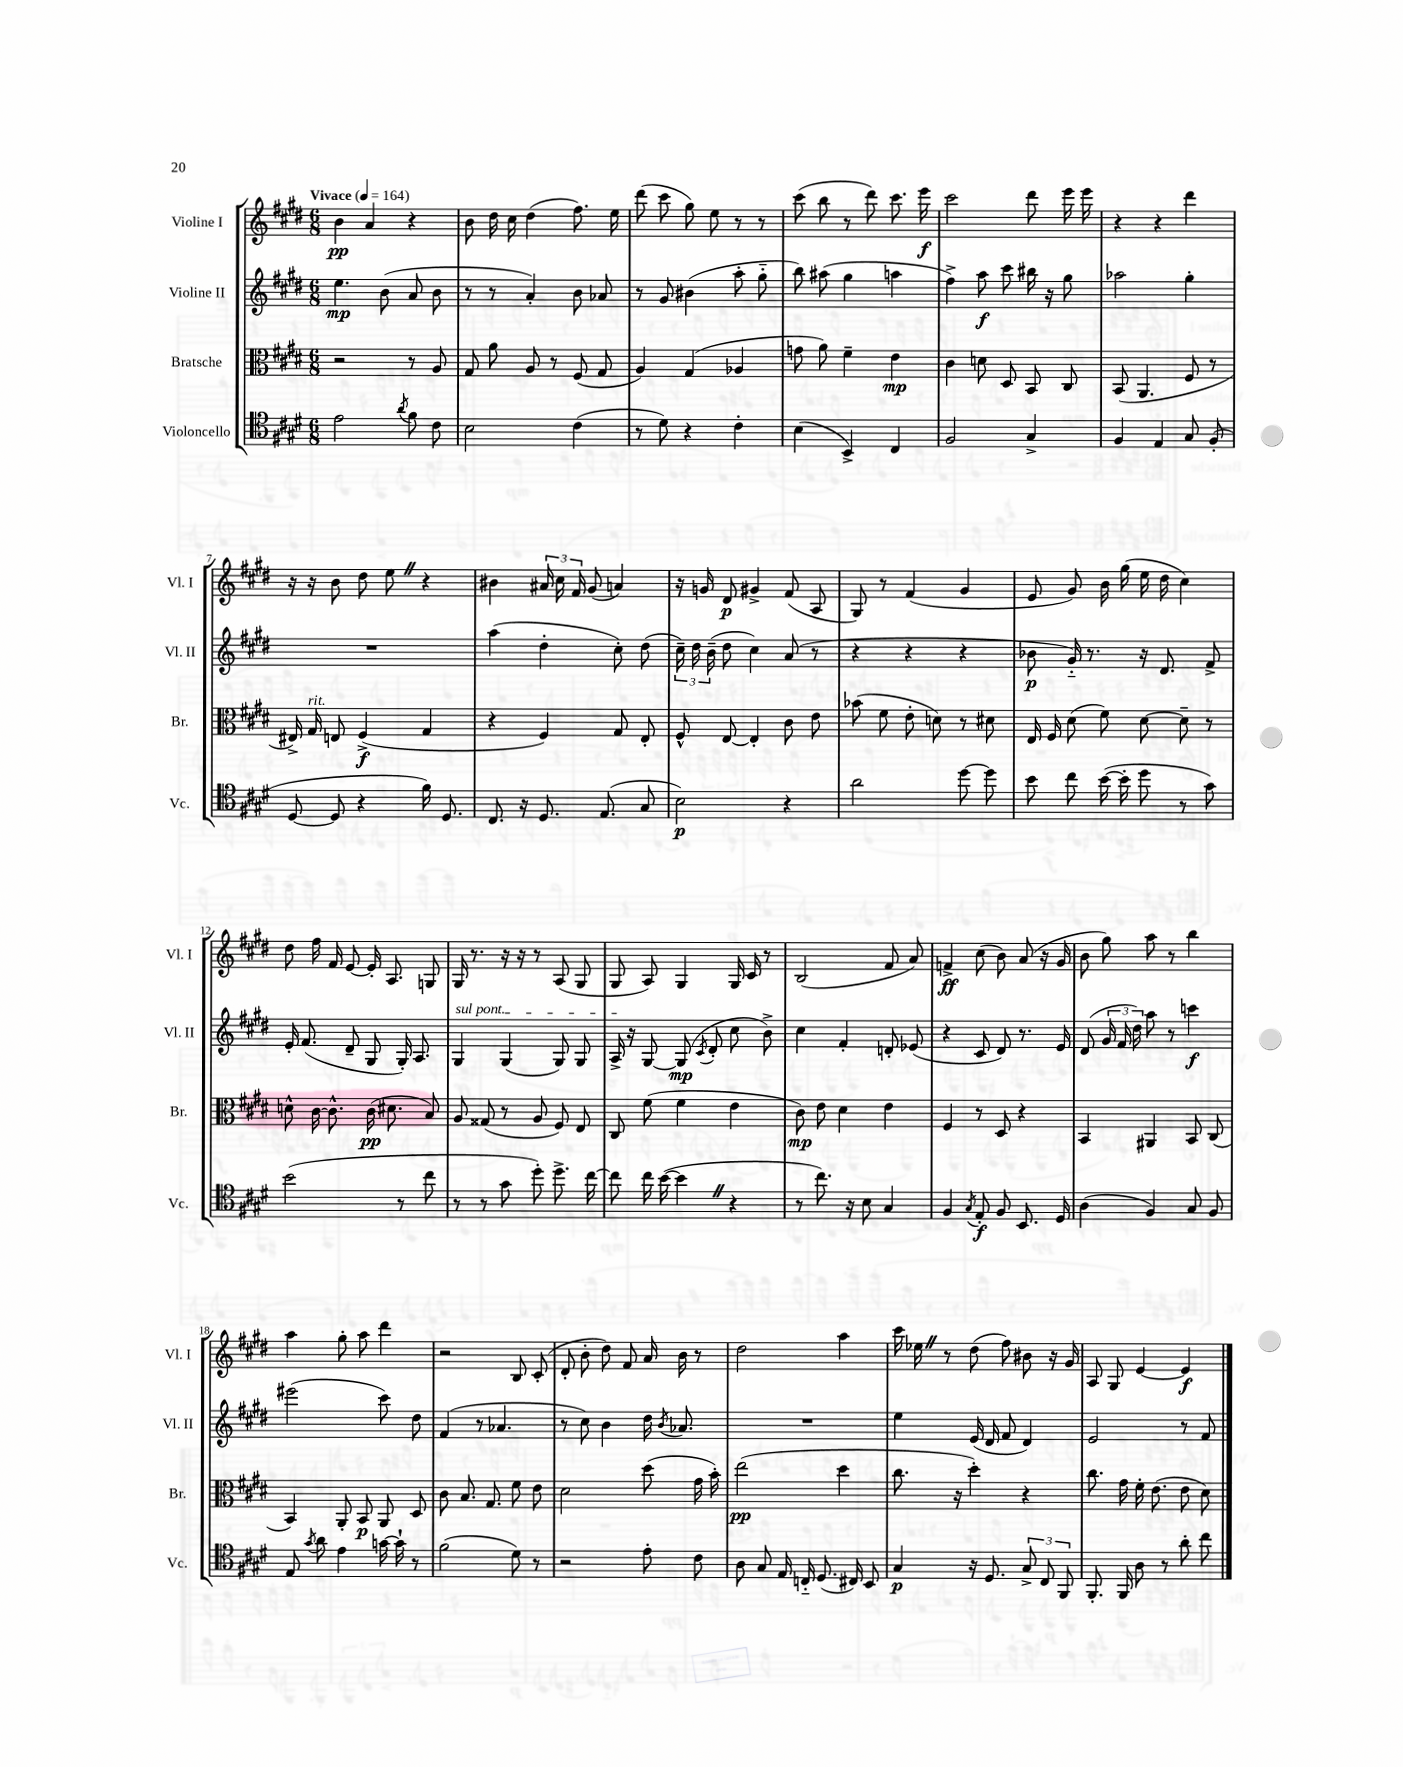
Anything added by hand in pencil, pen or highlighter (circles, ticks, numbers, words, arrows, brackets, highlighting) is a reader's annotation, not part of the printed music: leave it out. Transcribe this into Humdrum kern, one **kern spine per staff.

**kern	**kern	**kern	**kern
*staff4	*staff3	*staff2	*staff1
*clefC4	*clefC3	*clefG2	*clefG2
*k[f#c#g#d#]	*k[f#c#g#d#]	*k[f#c#g#d#]	*k[f#c#g#d#]
*M6/8	*M6/8	*M6/8	*M6/8
*MM164	*MM164	*MM164	*MM164
2e	2r	4.ee	4b
.	.	.	4a
.	.	(8b	.
8qa	.	.	.
8f#	8r	8a	4r
8c#	8A	8b	.
=	=	=	=
2B	8G#	8r	8b
.	8a	8r	16dd#
.	.	.	16cc#
.	8A	4a')	(4dd#
.	8r	.	.
(4c#	(8F#	8b	8.ff#)
.	8G#	8a-	.
.	.	.	16ee
=	=	=	=
8r	4A)	8r	(8ddd#
8d#)	.	8g#	8ccc#
4r	(4G#	(4b#	8gg#)
.	.	.	8ee
4c#'	4A-	8aa'	8r
.	.	8gg#'~	8r
=	=	=	=
(4B	8g	8bb)	(8ccc#
.	8a)	(8aa#	8bb
4BB^)	4f#~	4gg#	8r
.	.	.	8ddd#)
4C#	4e	4aa	8.ccc#
.	.	.	16eee
=	=	=	=
2F#	4c#	4ff#^)	2ccc#
.	8d	8aa	.
.	8D#	8ccc#	.
4G#^	8BB	16bb#	8ddd#
.	.	16r	.
.	8C#	8gg#	16eee
.	.	.	16eee
=	=	=	=
4F#	(8BB	2aa-	4r
.	4.AA	.	.
4E	.	.	4r
8G#	8F#	4gg#'	4ddd#
(8F#'	8r	.	.
=	=	=	=
[8D#	16E#^)	2.r	16r
.	16G#	.	16r
8D#]	8E	.	8b
4r	(4F#^	.	8dd#
.	.	.	8ee
16f#)	4G#	.	4r
8.D#	.	.	.
=	=	=	=
8.C#	4r	(4aa	4b#
16r	.	.	.
8.D#	4F#)	4dd#'	24a#
.	.	.	24cc#
.	.	.	24f#
.	.	.	(8g#
(8.E	.	.	.
.	8G#	8cc#')	4a)
8G#	8E'	(8dd#	.
=	=	=	=
2B)	8F#^^	24cc#~)	16r
.	.	24dd#	.
.	.	.	16g
.	.	(24b~	.
.	[8E	8dd#	8d#
.	4E']	4cc#)	4g#^
4r	8c#	(8a	(8f#
.	8e	8r	8A
=	=	=	=
2a	(8b-	4r	8G#)
.	8f#	.	8r
.	8e'	4r	(4f#
.	8d)	.	.
[8dd#	8r	4r	4g#
8dd#]	8d#	.	.
=	=	=	=
8b	16E	8b-	8e
.	16F#	.	.
8cc#	(8d#	16g#'~)	8g#)
.	.	8.r	.
([16b	8f#)	.	16b
16b']	.	.	(16gg#
8dd#	[8d#	16r	16ee
.	.	8.d#	16dd#
8r	8d#~]	.	4cc#)
8g#)	8r	8f#^	.
=	=	=	=
(2b	8d^^	16e'	8dd#
.	.	(8.f#	.
.	[16c#	.	16ff#
.	8.c#^^]	.	16f#
.	.	8d#~	[8e
.	(16c#	8G#	16e']
.	8.d#	.	8.A
8r	.	16G#')	.
.	.	8.A	.
8cc#	8B)	.	8G
=	=	=	=
8r	8A	4G#	16G#
.	.	.	8.r
8r	(8G##	.	.
8g#	8r	(4G#	16r
.	.	.	16r
8dd#')	8A	.	8r
8.dd#^	8F#)	8G#)	(8A
.	8E	8G#	8G#
[16cc#	.	.	.
=	=	=	=
8cc#]	8C#	16A^	8G#
.	.	16r	.
16cc#	(8f#	[8G#	8A)
([16b	.	.	.
4b]	4f#	(8G#]	4G#
.	.	8qc#	.
.	.	8d#'	.
4r	4e	8cc#	16G#
.	.	.	16c#
.	.	8b^)	8r
=	=	=	=
8r	8c#)	4cc#	(2B
8.cc#)	8e	.	.
.	4d#	4f#'	.
16r	.	.	.
8B	.	.	.
4G#	4e	8d'	8f#
.	.	(8e-	8a)
=	=	=	=
4F#	4F#	4r	4f^
8qG#	.	.	.
8E'	8r	8c#	(8cc#
8F#	8D#	8d#)	8b)
8.BB	4r	8.r	(8a
.	.	.	16r
16D#	.	16e	16g#
=	=	=	=
(4A	4BB	(8d#	8b
.	.	24g#	8gg#)
.	.	24f#	.
.	.	24dd#)	.
4F#)	4AA#	8aa	8aa
.	.	8r	8r
8G#	8BB	4ccc	4bb
8F#	(8C#	.	.
=	=	=	=
8E	4BB)	(2eee#	4aa
8qg#	.	.	.
8a	.	.	.
4e	8AA'	.	8gg#'
.	8BB	.	8aa
[16g	8AA	8ccc#)	4ddd#
16g`]	.	.	.
8r	8D#	8dd#	.
=	=	=	=
(2f#	8c#	(4f#	2r
.	8.B	.	.
.	.	8r	.
.	8.G#	.	.
.	.	4.a-	.
8d#)	8f#	.	8B
8r	8e	.	(8c#'
=	=	=	=
2r	2d#	8r	8d#'
.	.	8cc#)	8b'
.	.	4b	8dd#)
.	.	.	8f#
8e'	(8dd#	16dd#	16a
.	.	8qb	.
.	.	8.a-	16b
8c#	16g#	.	8r
.	16b')	.	.
=	=	=	=
8A	(2ee	2.r	2dd#
8G#	.	.	.
16E	.	.	.
16C'~	.	.	.
(8.D#	.	.	.
.	4dd#	.	4aa
16C#)	.	.	.
8BB	.	.	.
=	=	=	=
4G#	8.cc#	4ee	16ccc#
.	.	.	16ee-
.	.	.	8r
.	16r	.	.
16r	4dd#')	(16e	(8dd#
8.D#	.	16d#	.
.	.	8f#	8ff#)
12G#^	4r	4d#)	8b#
12C#	.	.	.
.	.	.	16r
12FF#	.	.	.
.	.	.	16g#
=	=	=	=
8.FF#'	8.cc#	2e	8A
.	.	.	8G#
16FF#	16g#	.	.
8A	16f#'	.	[4e
.	(8.e	.	.
8r	.	.	.
8a'	8e	8r	4e]
8cc#	8d#)	8f#	.
==	==	==	==
*-	*-	*-	*-
